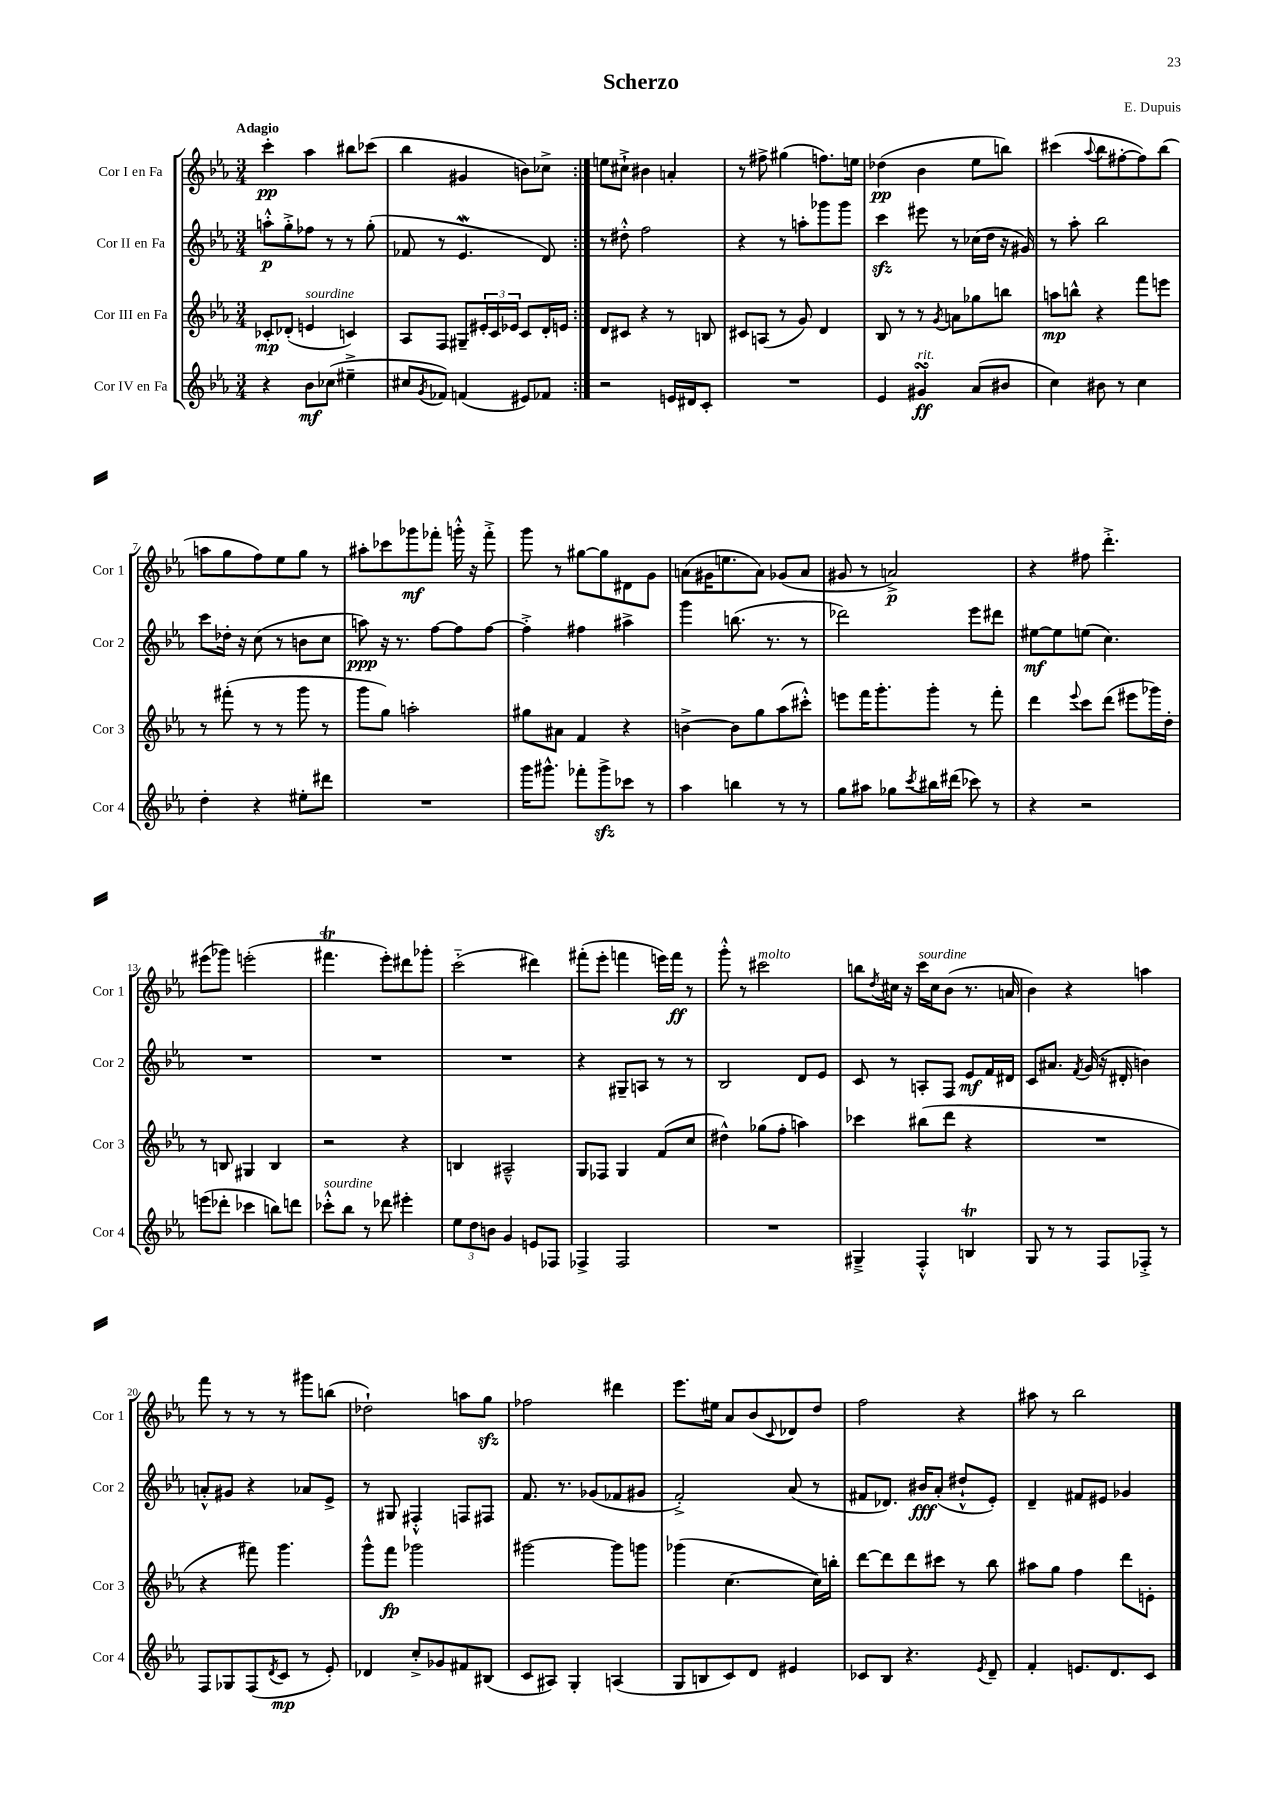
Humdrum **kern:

**kern	**dynam	**kern	**dynam	**kern	**dynam	**kern	**dynam
*part4	*part4	*part3	*part3	*part2	*part2	*part1	*part1
*staff4	*staff4	*staff3	*staff3	*staff2	*staff2	*staff1	*staff1
*I"Cor IV en Fa	*	*I"Cor III en Fa	*	*I"Cor II en Fa	*	*I"Cor I en Fa	*
*I'Cor 4	*	*I'Cor 3	*	*I'Cor 2	*	*I'Cor 1	*
*clefG2	*	*clefG2	*	*clefG2	*	*clefG2	*
*k[b-e-a-]	*	*k[b-e-a-]	*	*k[b-e-a-]	*	*k[b-e-a-]	*
*M3/4	*	*M3/4	*	*M3/4	*	*M3/4	*
=1	=1	=1	=1	=1	=1	=1	=1
!	!	!	!	!	!	!LO:TX:a:B:t=Adagio	!
4r	.	8c-X'/L	mp	8aan'^^\L	p	4ccc'\	pp
.	.	(8d-X'/J	.	8gg'^\	.	.	.
!	!	!LO:TX:a:i:t=sourdine	!	!	!	!	!
8b-\L	mf	4en/	.	8ff-X\J	.	4aa-\	.
(8cc-X\J	.	.	.	8r	.	.	.
4ee#X~^\	.	4cn/)	.	8r	.	8bb#X\L	.
.	.	.	.	(8gg'\	.	(8ccc-X\J	.
=2	=2	=2	=2	=2	=2	=2	=2
8cc#X/L	.	8A-/L	.	8f-X/	.	4bb-\	.
8qg/	.	.	.	.	.	.	.
8f-X/J)	.	8F/J	.	8r	.	.	.
(4fn/	.	8G#X~/L	.	4.e-w/	.	4g#X/	.
.	.	24e#X'/L	.	.	.	.	.
.	.	24c/	.	.	.	.	.
.	.	24e-X/JJ	.	.	.	.	.
8e#X/L)	.	8c/L	.	.	.	8bn\L)	.
8f-X/J	.	16d'/L	.	8d/)	.	8cc-X^\J	.
.	.	16en/JJ	.	.	.	.	.
=3:|!	=3:|!	=3:|!	=3:|!	=3:|!	=3:|!	=3:|!	=3:|!
2r	.	8d/L	.	8r	.	8een\L	.
.	.	8c#X/J	.	8dd#X'^^\	.	8cc#X`^\J	.
.	.	4r	.	2ff\	.	4b#X\	.
16en/LL	.	8r	.	.	.	4an'/	.
16d#X/J	.	.	.	.	.	.	.
8c'/J	.	8Bn/	.	.	.	.	.
=4	=4	=4	=4	=4	=4	=4	=4
2.r	.	8c#X/L	.	4r	.	8r	.
.	.	(8An/J	.	.	.	8ff#X^\	.
.	.	8r	.	8r	.	(4gg#X\	.
.	.	8g/)	.	8aan'\L	.	.	.
.	.	4d/	.	8ggg-X\	.	8.ffn\L)	.
.	.	.	.	8ggg-\J	.	.	.
.	.	.	.	.	.	16een\Jk	.
=5	=5	=5	=5	=5	=5	=5	=5
4e-/	.	8B-/	.	4ccczz\	.	(4dd-X\	pp
.	.	8r	.	.	.	.	.
!LO:TX:a:i:t=rit.	!	!	!	!	!	!	!
4g#XsSsS/	ff	8r	.	8eee#X\	.	4b-\	.
.	.	8qg/	.	.	.	.	.
.	.	8an\L	.	8r	.	.	.
(8a-/L	.	8gg-X\	.	(16cc-X\LL	.	8ee-\L	.
.	.	.	.	16dd\JJ	.	.	.
8b#X/J	.	8bbn\J	.	16r	.	8bbn\J)	.
.	.	.	.	16g#X/)	.	.	.
=6	=6	=6	=6	=6	=6	=6	=6
4cc\)	.	8aan\L	mp	8r	.	(4ccc#X\	.
.	.	8bbn^^\J	.	8aa-'\	.	.	.
.	.	.	.	.	.	8qqaa-/	.
8b#X\	.	4r	.	2bb-\	.	8bb-\L	.
8r	.	.	.	.	.	[8ff#X'\	.
4cc\	.	8fff\L	.	.	.	8ff#\])	.
.	.	8eeen\J	.	.	.	(8bb-\J	.
!!LO:LB:g=z
=7	=7	=7	=7	=7	=7	=7	=7
4dd'\	.	8r	.	8ccc\L	.	8aan\L	.
.	.	(8fff#X'\	.	16dd-X'\Jk	.	8gg\	.
.	.	.	.	16r	.	.	.
4r	.	8r	.	(8cc\	.	8ff\)	.
.	.	8r	.	8r	.	8ee-\	.
8ee#X'\L	.	8ggg\	.	8bn\L	.	8gg\J	.
8ddd#X\J	.	8r	.	8cc\J	.	8r	.
=8	=8	=8	=8	=8	=8	=8	=8
2.r	.	8ggg\L	.	8aan\)	ppp	8aa#X'\L	.
.	.	8gg\J)	.	16r	.	8ccc-X\	.
.	.	.	.	8.r	.	.	.
.	.	2aan'\	.	.	.	8ggg-X\	mf
.	.	.	.	[8ff\L	.	8fff-X'\J	.
.	.	.	.	8ff\]	.	16gggn'^^\	.
.	.	.	.	.	.	16r	.
.	.	.	.	[8ff\J	.	8fff-'^\	.
=9	=9	=9	=9	=9	=9	=9	=9
16ggg\KL	.	8gg#X\L	.	4ff'^\]	.	8ggg\	.
8.ggg#X^^\J	.	.	.	.	.	.	.
.	.	8a#X\J	.	.	.	8r	.
8fff-X'\L	.	4f/	.	4ff#X\	.	[8gg#X\L	.
8ggg#zz^\	.	.	.	.	.	8gg#\]	.
8ccc-X\J	.	4r	.	4aa#X^\	.	8d#X\	.
8r	.	.	.	.	.	8g\J	.
=10	=10	=10	=10	=10	=10	=10	=10
4aa-\	.	[4bn^\	.	4ggg\	.	(8an\L	.
.	.	.	.	.	.	16g#X\K	.
.	.	.	.	.	.	8.een\	.
4bbn\	.	8b\L]	.	(8.bbn\	.	.	.
.	.	8gg\	.	.	.	8a\J)	.
.	.	.	.	8.r	.	.	.
8r	.	(8aa-\	.	.	.	(8g-X/L	.
8r	.	8ccc#X'^^\J)	.	8r	.	8a/J	.
=11	=11	=11	=11	=11	=11	=11	=11
8gg\L	.	8eeen\L	.	2ddd-X\)	.	8g#X/	.
8aa#X\J	.	16fff\K	.	.	.	8r	.
.	.	8.ggg'\	.	.	.	.	.
8gg-X\L	.	.	.	.	.	2an^/)	p
8qccc/	.	.	.	.	.	.	.
16bb#X\L	.	8ggg'\J	.	.	.	.	.
(16ddd#X\JJ	.	.	.	.	.	.	.
8ccc-X\)	.	8r	.	8eee-\L	.	.	.
8r	.	8fff'\	.	8ddd#X\J	.	.	.
=12	=12	=12	=12	=12	=12	=12	=12
4r	.	4ddd\	.	[8ee#X\L	mf	4r	.
.	.	.	.	8ee#\]	.	.	.
.	.	8qqeee-/	.	.	.	.	.
2r	.	8ccc\L	.	(8een\J	.	8ff#X\	.
.	.	(8ddd\J	.	4.cc\)	.	4.ddd'^\	.
.	.	8eee#X\L	.	.	.	.	.
.	.	16ggg-X\L)	.	.	.	.	.
.	.	16dd'\JJ	.	.	.	.	.
!!LO:LB:g=z
=13	=13	=13	=13	=13	=13	=13	=13
(8eeen\L	.	8r	.	2.r	.	(8eee#X\L	.
8ddd-X'\J	.	8Bn/	.	.	.	8ggg-X\J)	.
4ccc-X\	.	4G#X/	.	.	.	(2eeen'\	.
8bbn\L)	.	4B/	.	.	.	.	.
8dddn\J	.	.	.	.	.	.	.
=14	=14	=14	=14	=14	=14	=14	=14
!LO:TX:a:i:t=sourdine	!	!	!	!	!	!	!
8ccc-X'^^\L	.	2r	.	2.r	.	4.fff#Xt\	.
8bb-\J	.	.	.	.	.	.	.
8r	.	.	.	.	.	.	.
8ddd-X\	.	.	.	.	.	8eee-'\L)	.
4eee#X'\	.	4r	.	.	.	8ddd#X\	.
.	.	.	.	.	.	8ggg-X'\J	.
=15	=15	=15	=15	=15	=15	=15	=15
12ee-\L	.	4Bn/	.	2.r	.	(2ccc\	.
12dd\	.	.	.	.	.	.	.
12bn\J	.	.	.	.	.	.	.
4g/	.	2A#X~^^/	.	.	.	.	.
8en/L	.	.	.	.	.	4ddd#X\)	.
8F-X/J	.	.	.	.	.	.	.
=16	=16	=16	=16	=16	=16	=16	=16
4F-X^/	.	8G/L	.	4r	.	(8fff#X'\L	.
.	.	8F-X/J	.	.	.	8eee-'\J	.
2F-/	.	4G/	.	8G#X~/L	.	4fffn\	.
.	.	.	.	8An/J	.	.	.
.	.	(8f/L	.	8r	.	16eeen\LL)	.
.	.	.	.	.	.	16fff\JJ	ff
.	.	8cc/J	.	8r	.	8r	.
=17	=17	=17	=17	=17	=17	=17	=17
2.r	.	4dd#X^^\)	.	2B-/	.	8ggg'^^\	.
.	.	.	.	.	.	8r	.
!	!	!	!	!	!	!LO:TX:a:i:t=molto	!
.	.	(8gg-X\L	.	.	.	2ccc#X\	.
.	.	8ff'\J	.	.	.	.	.
.	.	4aan\)	.	8d/L	.	.	.
.	.	.	.	8e-/J	.	.	.
=18	=18	=18	=18	=18	=18	=18	=18
4G#X~^/	.	4ccc-X\	.	8c/	.	8bbn\L	.
.	.	.	.	.	.	8qdd/	.
.	.	.	.	8r	.	16cc#X\Jk	.
.	.	.	.	.	.	16r	.
!	!	!	!	!	!	!LO:TX:a:i:t=sourdine	!
4F'^^/	.	(8bb#X\L	.	8An'/L	.	16ccc\LL	.
.	.	.	.	.	.	16cc#\J	.
.	.	8ddd\J	.	8F/J	.	(8b-\J	.
4Bnt/	.	4r	.	8e-/L	mf	8.r	.
.	.	.	.	16f/L	.	.	.
.	.	.	.	16d#X/JJ	.	16an/	.
=19	=19	=19	=19	=19	=19	=19	=19
8G/	.	2.r	.	8c/L	.	4b-\)	.
8r	.	.	.	8.a#X/J	.	.	.
8r	.	.	.	.	.	4r	.
.	.	.	.	8qf/	.	.	.
.	.	.	.	(16g/	.	.	.
8F/L	.	.	.	16r	.	.	.
.	.	.	.	16d#X'/	.	.	.
8F-X'^/J	.	.	.	4bn\)	.	4aan\	.
8r	.	.	.	.	.	.	.
!!LO:LB:g=z
=20	=20	=20	=20	=20	=20	=20	=20
8F/L	.	4r	.	8an'^^/L	.	8fff\	.
8G-X/	.	.	.	8g#X/J	.	8r	.
(8F/	.	8fff#X\)	.	4r	.	8r	.
8qd/	.	.	.	.	.	.	.
8c/J	mp	4.ggg\	.	.	.	8r	.
8r	.	.	.	8a-X/L	.	8ggg#X\L	.
8e-'/)	.	.	.	8e-^/J	.	(8bbn\J	.
=21	=21	=21	=21	=21	=21	=21	=21
4d-X/	.	8ggg^^\L	.	8r	.	2dd-X`\)	.
.	.	8fff\J	fp	8G#X/	.	.	.
8cc'^/L	.	2ggg-X\	.	4F#X'^^/	.	.	.
8g-X/	.	.	.	.	.	.	.
8f#X/	.	.	.	8Fn/L	.	8aan\L	.
(8B#X/J	.	.	.	8F#X/J	.	8ggzz\J	.
=22	=22	=22	=22	=22	=22	=22	=22
8c/L	.	[2ggg#X\	.	8.f/	.	2ff-X\	.
8A#X/J)	.	.	.	.	.	.	.
.	.	.	.	8.r	.	.	.
4G'/	.	.	.	.	.	.	.
.	.	.	.	(8g-X/L	.	.	.
(4An/	.	8ggg#\L]	.	8f-X/	.	4ddd#X\	.
.	.	8gggn\J	.	8g#X/J	.	.	.
=23	=23	=23	=23	=23	=23	=23	=23
8G/L	.	(4ggg-X\	.	2f'^/)	.	8.eee-\L	.
8Bn/	.	.	.	.	.	.	.
.	.	.	.	.	.	16ee#X\Jk	.
8c/)	.	[4.cc\	.	.	.	8a-/L	.
8d/J	.	.	.	.	.	(8b-/	.
.	.	.	.	.	.	8qqc/	.
4e#X/	.	.	.	(8a-/	.	8d-X/)	.
.	.	16cc\LL])	.	8r	.	8dd/J	.
.	.	16bbn'\JJ	.	.	.	.	.
=24	=24	=24	=24	=24	=24	=24	=24
8c-X/L	.	[8ddd\L	.	8f#X/L	.	2ff\	.
8B-/J	.	8ddd\]	.	8.d-X/J)	.	.	.
4.r	.	8ddd\	.	.	.	.	.
.	.	.	.	16b#X/KL	fff	.	.
.	.	8ccc#X\J	.	(8a-'/J	.	.	.
.	.	8r	.	8dd#X`^^/L	.	4r	.
8qe-/	.	.	.	.	.	.	.
8d~/	.	8bb-\	.	8e-'/J)	.	.	.
=25	=25	=25	=25	=25	=25	=25	=25
4f'/	.	8aa#X\L	.	4d~/	.	8aa#X\	.
.	.	8gg\J	.	.	.	8r	.
8.en/L	.	4ff\	.	8f#X/L	.	2bb-\	.
.	.	.	.	8e#X/J	.	.	.
8.d/	.	.	.	.	.	.	.
.	.	8ddd\L	.	4g-X/	.	.	.
8c/J	.	8en'\J	.	.	.	.	.
==	==	==	==	==	==	==	==
*-	*-	*-	*-	*-	*-	*-	*-
